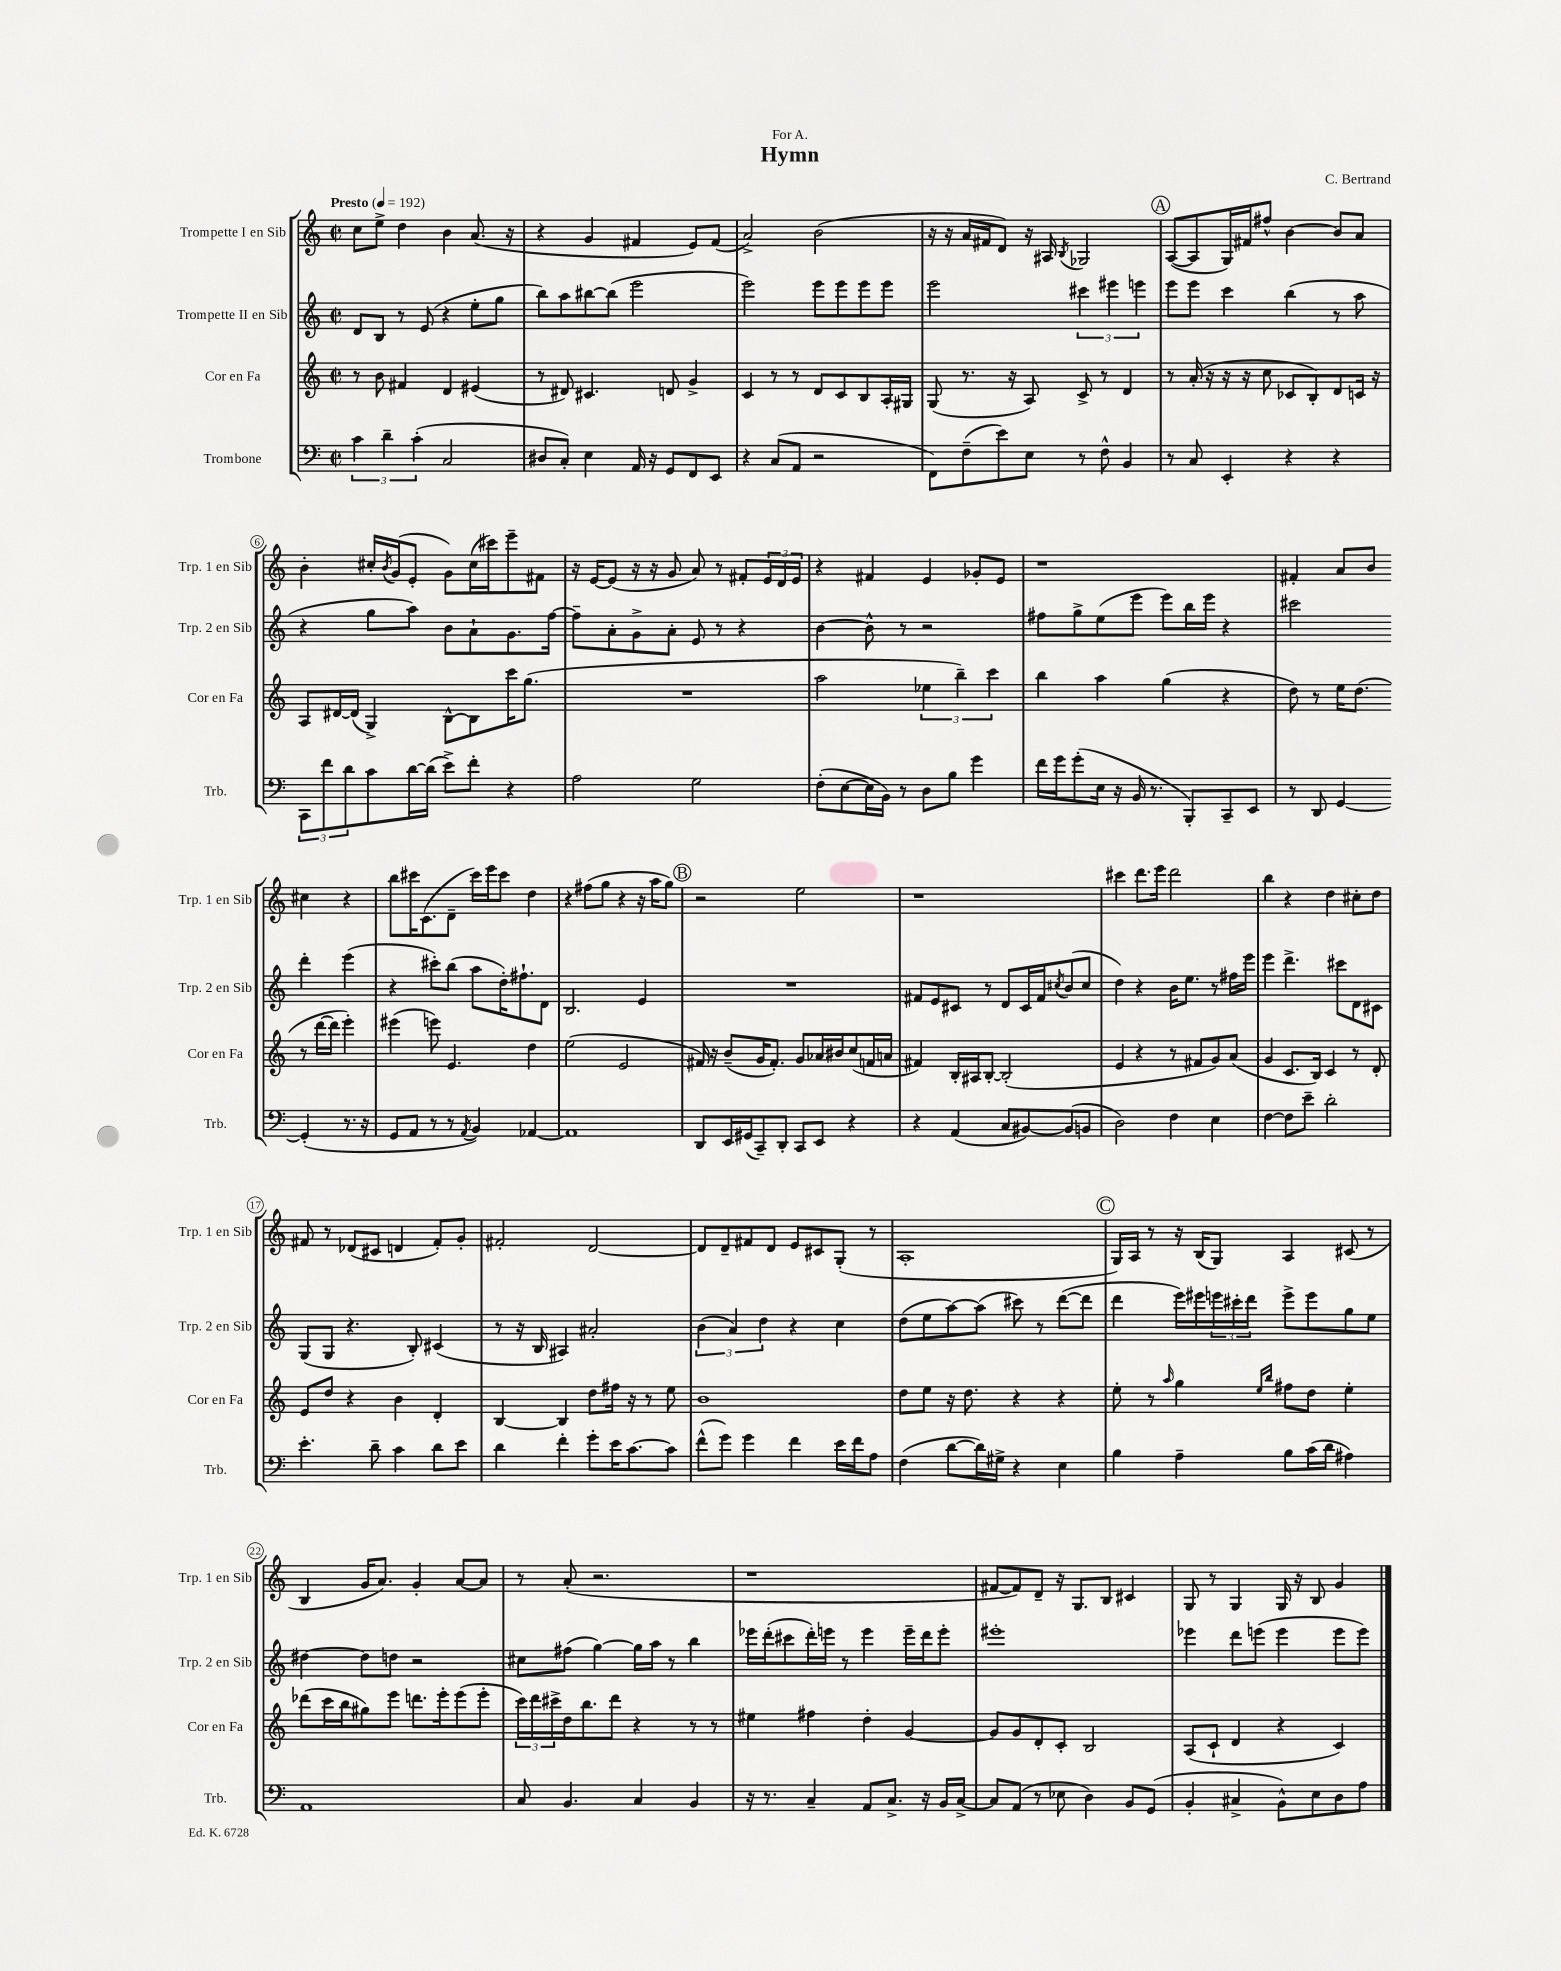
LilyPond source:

\header { title = "Hymn" composer = "C. Bertrand" dedication = "For A." }
<<
\new StaffGroup <<
\new Staff = "s0" \with { instrumentName = "Trompette I en Sib" shortInstrumentName = "Trp. 1 en Sib" } {
    \clef treble \key c \major \defaultTimeSignature \time 2/2 \tempo "Presto" 4 = 192
    c''8 e''8-> d''4 b'4 a'8.( r16 |
    r4 g'4 fis'4 e'8) fis'8( |
    a'2->) b'2( |
    r16 r16 a'16 fis'16 d'8) r16 ais16 \acciaccatura { b8 } ges2 |
    \mark \markup { \circle "A" } a8~( a8 g16) fis'16 fis''8-^ b'4~ b'8 a'8 |
    b'4-. cis''16-. \acciaccatura { b'8 } g'16( e'8-. g'8) cis''16( cis'''16) e'''8-- fis'8 |
    r16 e'16~ e'8( r16 r16 g'8 a'8) r8 fis'8-. \tuplet 3/2 { e'16 d'16 e'16 } |
    r4 fis'4 e'4 ges'8-. e'8 |
    r1 |
    fis'4-. a'8 b'8 cis''4 r4 |
    b''8 cis'''16 c'8.( d'8-- cis'''16) e'''16 cis'''8 d''4 |
    r4 fis''8( g''8 r4 r16 a''16 g''8) |
    \mark \markup { \circle "B" } r2 e''2 |
    r1 |
    cis'''4 d'''8. e'''16 d'''2 |
    b''4 r4 d''4 cis''8-. d''8 |
    fis'8 r8 des'8( cis'8 d'4 fis'8-.) g'8-. |
    fis'2-. d'2~ |
    d'8 d'8-- fis'8 d'8 e'8 cis'8 g8-.( r8 |
    a1-. |
    \mark \markup { \circle "C" } g16) a16 r8 r16 b16( g8) a4 cis'8( r8 |
    b4 g'16 a'8.) g'4-. a'8~ a'8 |
    r8 a'8-.( r2. |
    r1 |
    fis'8~ fis'8) d'8-- r16 g8. b8 cis'4 |
    g8 r8 g4 g16 r16 b8 g'4 \bar "|." |
}
\new Staff = "s1" \with { instrumentName = "Trompette II en Sib" shortInstrumentName = "Trp. 2 en Sib" } {
    \clef treble \key c \major \defaultTimeSignature \time 2/2
    d'8 b8 r8 e'8( r4 e''8-. g''8 |
    b''8) a''8 bis''8~ bis''8( e'''2 |
    e'''2) e'''8 e'''8 e'''8 e'''8 |
    e'''2 \tuplet 3/2 { cis'''4 eis'''4 e'''4 } |
    \mark \markup { \circle "A" } e'''8 e'''8 c'''4 b''4( r8 a''8 |
    r4 g''8 a''8) b'8 a'8-! g'8. f''16~ |
    f''8-- a'8-. g'8-> a'8-. e'8 r8 r4 |
    b'4~ b'8-^ r8 r2 |
    fis''8 g''8-> e''8( e'''8 e'''8) b''16 e'''16 r4 |
    cis'''2 d'''4-. e'''4( |
    r4 cis'''8-.) b''8( a''8 d''16-.) fis''8.-! d'8 |
    b2. e'4 |
    \mark \markup { \circle "B" } R1 |
    fis'8 e'8 cis'8 r8 d'8 cis'16 fis'16 \acciaccatura { cis''8 } b'8( cis''8 |
    d''4) r4 b'16 e''8. r8 fis''16 e'''16 |
    e'''4 d'''4.-> cis'''8 d'8 cis'8 |
    g8( g8 r4. b8-.) cis'4( |
    r8 r16 b16 ais4) ais'2-. |
    \tuplet 3/2 { b'4( a'4) d''4 } r4 c''4 |
    d''8( e''8 a''8~) a''8( cis'''8) r8 d'''8~( d'''8 |
    \mark \markup { \circle "C" } d'''4 e'''16) eis'''16 \tuplet 3/2 { e'''16 cis'''16-. d'''16 } e'''8-> e'''8 g''8 e''8 |
    dis''4~ dis''8 d''8 r2 |
    cis''8 fis''8( g''4~) g''16 a''16 r8 b''4 |
    ees'''16 d'''16-.( cis'''8 d'''16-.) e'''16 r8 e'''4 e'''16-- d'''16 e'''8-. |
    eis'''1-. |
    ees'''4 d'''8 e'''8( e'''4 e'''8 e'''8) \bar "|." |
}
\new Staff = "s2" \with { instrumentName = "Cor en Fa" shortInstrumentName = "Cor en Fa" } {
    \clef treble \key c \major \defaultTimeSignature \time 2/2
    r8 b'8 fis'4 d'4 eis'4( |
    r8 dis'8) cis'4. d'8 g'4-> |
    c'4 r8 r8 d'8 c'8 b8 a16-. gis16 |
    g8( r8. r16 a8) c'8-> r8 d'4 |
    \mark \markup { \circle "A" } r8 a'16-.( r16 r16 r16 c''8 ces'8 b8-.) d'8 c'16 r16 |
    a8 dis'16~ dis'16( g4->) b8~-^ b8 c'''16 g''8.( |
    R1 |
    a''2 \tuplet 3/2 { ees''4 b''4--) c'''4 } |
    b''4 a''4 g''4( r4 |
    d''8) r8 e''16 d''8.( r8 d'''16~ d'''16 e'''4-.) |
    eis'''4( e'''8) e'4. d''4 |
    e''2( e'2 |
    \mark \markup { \circle "B" } fis'16) r16 b'8--( g'16 fis'8.-.) g'8 aes'16 bis'16 c''8( f'16 a'16 |
    fis'4) b16-. ais16 b8~-. b2-.( |
    e'4 r4 r8 fis'8 g'8) a'8( |
    g'4 c'8. b16) c'4 r8 d'8-. |
    e'8 d''8 r4 b'4 d'4-. |
    b4~ b4 d''8 fis''16 r16 r8 e''8 |
    b'1 |
    d''8 e''8 r16 d''8. r4 r4 |
    \mark \markup { \circle "C" } e''8-. r8 \grace { a''16 } g''4 \grace { e''16 b''16 } fis''8 d''8 e''4-. |
    des'''8( c'''16 b''16 gis''8) e'''8 d'''8. e'''16-. e'''8( e'''8-. |
    \tuplet 3/2 { c'''16) d'''16 cis'''16-> } d''16 b''8. d'''8 r4 r8 r8 |
    eis''4 fis''4 d''4-. g'4~ |
    g'8 g'8 d'8-. c'8-. b2 |
    a8( c'8-! d'4 r4 c'4) \bar "|." |
}
\new Staff = "s3" \with { instrumentName = "Trombone" shortInstrumentName = "Trb." } {
    \clef bass \key c \major \defaultTimeSignature \time 2/2
    \tuplet 3/2 { c'4 d'4-- c'4-.( } c2 |
    dis8 c8-.) e4 a,16 r16 g,8 f,8 e,8 |
    r4 c8( a,8 r2 |
    f,8) f8--( e'8) e8 r8 f8-^ b,4 |
    \mark \markup { \circle "A" } r8 c8 e,4-. r4 r4 |
    \tuplet 3/2 { c,8 f'8 d'8 } c'8 d'16~ d'16( e'8->) f'8-. r4 |
    a2 g2 |
    f8-.( e8~ e16 b,16) r8 d8 b8 g'4 |
    f'16 g'16 g'8-.( e16 r16 b,16 r8. b,,8-.) c,8-- e,8 |
    r8 d,8 g,4~ g,4-.( r8. r16 |
    g,8 a,8 r8 r8 \acciaccatura { a,8 } b,4) aes,4~ |
    aes,1 |
    \mark \markup { \circle "B" } d,8 e,16 gis,16( c,8--) d,8-. c,8 e,8 r4 |
    r4 a,4( c8 bis,8~) bis,8( b,8 |
    d2) f4 e4 |
    f4~ f8 e'8-- d'2-. |
    e'4.-. d'8-- c'4 d'8 e'8 |
    d'4 f'4-. g'8-. e'16 c'8.~ c'8 |
    f'8-^( g'8) g'4 f'4 e'16 f'16 a8 |
    f4( d'8~ d'16) gis16-> r4 e4 |
    \mark \markup { \circle "C" } b4 a4-- b8 c'16( d'16 ais4) |
    a,1 |
    c8 b,4. c4 b,4 |
    r16 r8. c4-- a,8 c8.-> r16 b,16 c16~-> |
    c8 a,8( r8 ees8 d4) b,8 g,8( |
    b,4-. cis4-> b,8-^) e8 d8 a8 \bar "|." |
}
>>
>>
\layout { \context { \Score \override BarNumber.stencil = #(make-stencil-circler 0.1 0.3 ly:text-interface::print) } }
